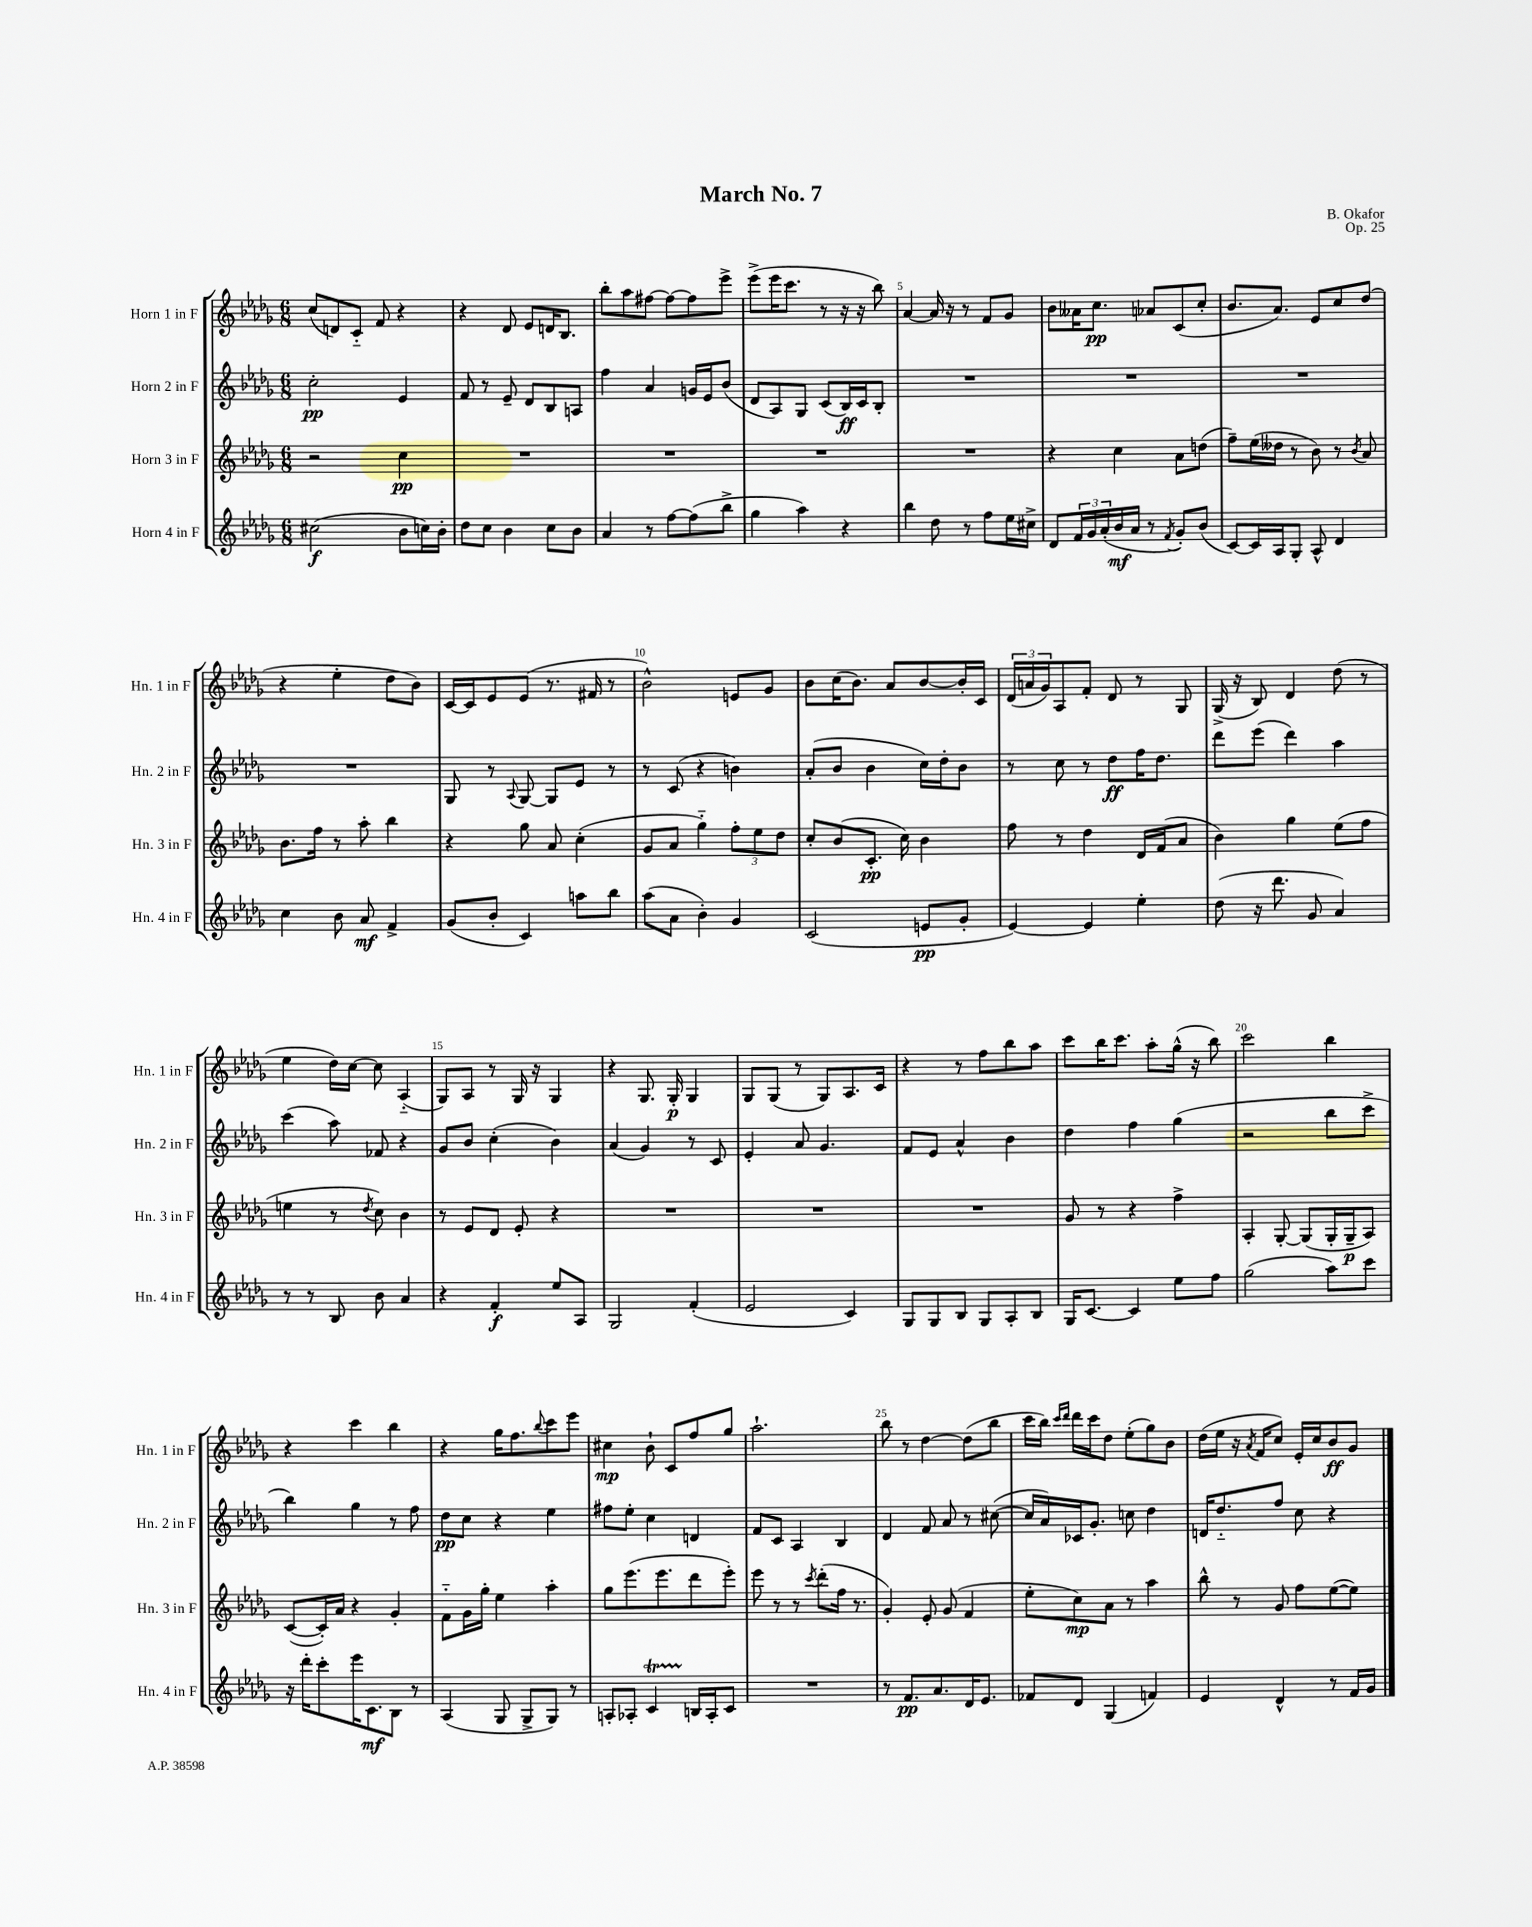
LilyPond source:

\header { title = "March No. 7" composer = "B. Okafor" opus = "Op. 25" }
<<
\new StaffGroup <<
\new Staff = "s0" \with { instrumentName = "Horn 1 in F" shortInstrumentName = "Hn. 1 in F" } {
    \clef treble \key des \major \numericTimeSignature \time 6/8
    c''8( d'8) c'8-_ f'8 r4 |
    r4 des'8 ees'8 d'16 bes8. |
    bes''8-. aes''8 fis''8~ fis''8~ fis''8 ees'''8-> |
    ees'''8->( ees'''16 c'''8. r8 r16 r16 bes''8) |
    aes'4~ aes'16 r16 r8 f'8 ges'8 |
    bes'8 aeses'16 c''8.\pp aes'8 c'8( c''8-. |
    bes'8. aes'8.) ees'8 c''8 des''8( |
    r4 ees''4-. des''8 bes'8) |
    c'16~ c'16 ees'8 ees'8( r8. fis'16 r8 |
    bes'2-^) e'8 ges'8 |
    bes'8 c''16( bes'8.) aes'8 bes'8~ bes'16-. c'16 |
    \tuplet 3/2 { des'16( a'16 ges'16) } aes8 f'8-. des'8 r8 ges8 |
    ges16->( r16 bes8) des'4 des''8( r8 |
    ees''4 des''16) c''16~ c''8 aes4-_( |
    ges8) aes8 r8 ges16 r16 ges4 |
    r4 ges8. ges16-.\p ges4 |
    ges8 ges8( r8 ges8) aes8. c'16 |
    r4 r8 f''8 bes''8 aes''8 |
    c'''8 bes''16 c'''8. aes''8-. ges''16-^( r16 bes''8) |
    c'''2 bes''4 |
    r4 c'''4 bes''4 |
    r4 ges''16 f''8. \appoggiatura { bes''8 } c'''8 ees'''8 |
    cis''4\mp bes'8-! c'8 f''8 ges''8 |
    aes''2.-! |
    bes''8 r8 des''4~ des''8( bes''8 |
    c'''16 bes''16) \grace { c'''16 des'''16 } des'''16 c'''16 des''8 ees''8-.( ges''8) bes'8 |
    des''16( ees''16 r16 \acciaccatura { aes'8 } f'16 c''8) ees'16-. c''16 bes'8\ff ges'8 \bar "|." |
}
\new Staff = "s1" \with { instrumentName = "Horn 2 in F" shortInstrumentName = "Hn. 2 in F" } {
    \clef treble \key des \major \numericTimeSignature \time 6/8
    c''2-.\pp ees'4 |
    f'8 r8 ees'8-- des'8 bes8 a8 |
    f''4 aes'4 g'16 ees'16 bes'8( |
    des'8 aes8) ges8 c'8( bes16\ff) c'16 bes8-. |
    R2. |
    R2. |
    R2. |
    R2. |
    ges8 r8 \appoggiatura { aes8 } ges8~ ges8 ees'8 r8 |
    r8 c'8( r4 b'4) |
    aes'8-.( bes'8 bes'4 c''16) des''16-. bes'8 |
    r8 c''8 r8 des''8\ff f''16 des''8. |
    des'''8 ees'''8( des'''4) aes''4 |
    c'''4( aes''8) fes'8 r4 |
    ges'8 bes'8 c''4-.( bes'4) |
    aes'4( ges'4) r8 c'8 |
    ees'4-. aes'8 ges'4. |
    f'8 ees'8 aes'4-^ bes'4 |
    des''4 f''4 ges''4( |
    r2 bes''8 c'''8-> |
    bes''4) ges''4 r8 f''8 |
    des''8\pp c''8 r4 ees''4 |
    fis''8 ees''8-. c''4 d'4 |
    f'8 c'8 aes4 bes4 |
    des'4 f'8 aes'8 r8 cis''8~( |
    cis''16 aes'16) ces'16 ges'8.-. c''8 des''4 |
    d'16 des''8.-_ f''8 c''8 r4 \bar "|." |
}
\new Staff = "s2" \with { instrumentName = "Horn 3 in F" shortInstrumentName = "Hn. 3 in F" } {
    \clef treble \key des \major \numericTimeSignature \time 6/8
    r2 c''4\pp |
    R2. |
    R2. |
    R2. |
    R2. |
    r4 c''4 aes'8 d''8( |
    f''8--) ees''16( deses''16 r8 bes'8) r8 \acciaccatura { bes'8 } aes'8 |
    bes'8. f''16 r8 aes''8-. bes''4 |
    r4 ges''8 aes'8 c''4-.( |
    ges'8 aes'8 ges''4-_) \tuplet 3/2 { f''8-. ees''8 des''8 } |
    c''8-. bes'8( c'8.-.\pp c''16) bes'4 |
    f''8 r8 des''4 des'16 f'16( aes'8 |
    bes'4) ges''4 ees''8( f''8 |
    e''4 r8 \acciaccatura { des''8 } c''8) bes'4 |
    r8 ees'8 des'8 ees'8-. r4 |
    R2. |
    R2. |
    R2. |
    ges'8 r8 r4 f''4-> |
    aes4-. ges8~-. ges8( ges16-. ges16--\p aes8) |
    c'8~( c'16-.) aes'16 r4 ges'4-. |
    f'8-_ ges'16 ges''16-. ees''4 aes''4-. |
    ges''8 ees'''8.( ees'''8. des'''8 ees'''8-.) |
    ees'''8 r8 r8 \acciaccatura { c'''8 } des'''8-.( f''16 r8. |
    ges'4-.) ees'8-. ges'8( f'4 |
    ees''8-. c''8\mp) aes'8 r8 aes''4 |
    bes''8-^ r8 ges'8 f''8 ees''8~( ees''8) \bar "|." |
}
\new Staff = "s3" \with { instrumentName = "Horn 4 in F" shortInstrumentName = "Hn. 4 in F" } {
    \clef treble \key des \major \numericTimeSignature \time 6/8
    cis''2\f( bes'8 c''16) bes'16-. |
    des''8 c''8 bes'4 c''8 bes'8 |
    aes'4 r8 f''8~ f''8( bes''8-> |
    ges''4 aes''4) r4 |
    bes''4 des''8 r8 f''8 ees''16 cis''16-> |
    des'8 \tuplet 3/2 { f'16 ges'16 aes'16-.( } bes'16\mf aes'16 r8 \acciaccatura { f'8 } ges'8-.) bes'8( |
    c'8~) c'16 aes16 ges8-. aes8-^ des'4 |
    c''4 bes'8 aes'8\mf f'4-> |
    ges'8( bes'8-. c'4) a''8 bes''8 |
    aes''8( aes'8 bes'4-.) ges'4 |
    c'2( e'8\pp ges'8-. |
    ees'4~) ees'4 ees''4-. |
    des''8( r16 des'''8. ges'8 aes'4) |
    r8 r8 bes8 bes'8 aes'4 |
    r4 f'4-.\f ees''8 aes8 |
    ges2 f'4-.( |
    ees'2 c'4) |
    ges8 ges8 bes8 ges8 aes8-. bes8 |
    ges16 c'8.~ c'4 ees''8 f''8 |
    ges''2( aes''8) c'''8 |
    r16 des'''16-. c'''8-. ees'''16 c'8.\mf bes8 r8 |
    aes4( ges8 ges8-> ges8) r8 |
    a8-. aes8-. c'4\startTrillSpan b16\stopTrillSpan aes16-. c'8 |
    R2. |
    r8 f'8.\pp aes'8. des'16 ees'8. |
    fes'8 des'8 ges4( f'4) |
    ees'4 des'4-^ r8 f'16 ges'16 \bar "|." |
}
>>
>>
\layout { \context { \Score \override BarNumber.break-visibility = ##(#f #t #t) barNumberVisibility = #(every-nth-bar-number-visible 5) } }
